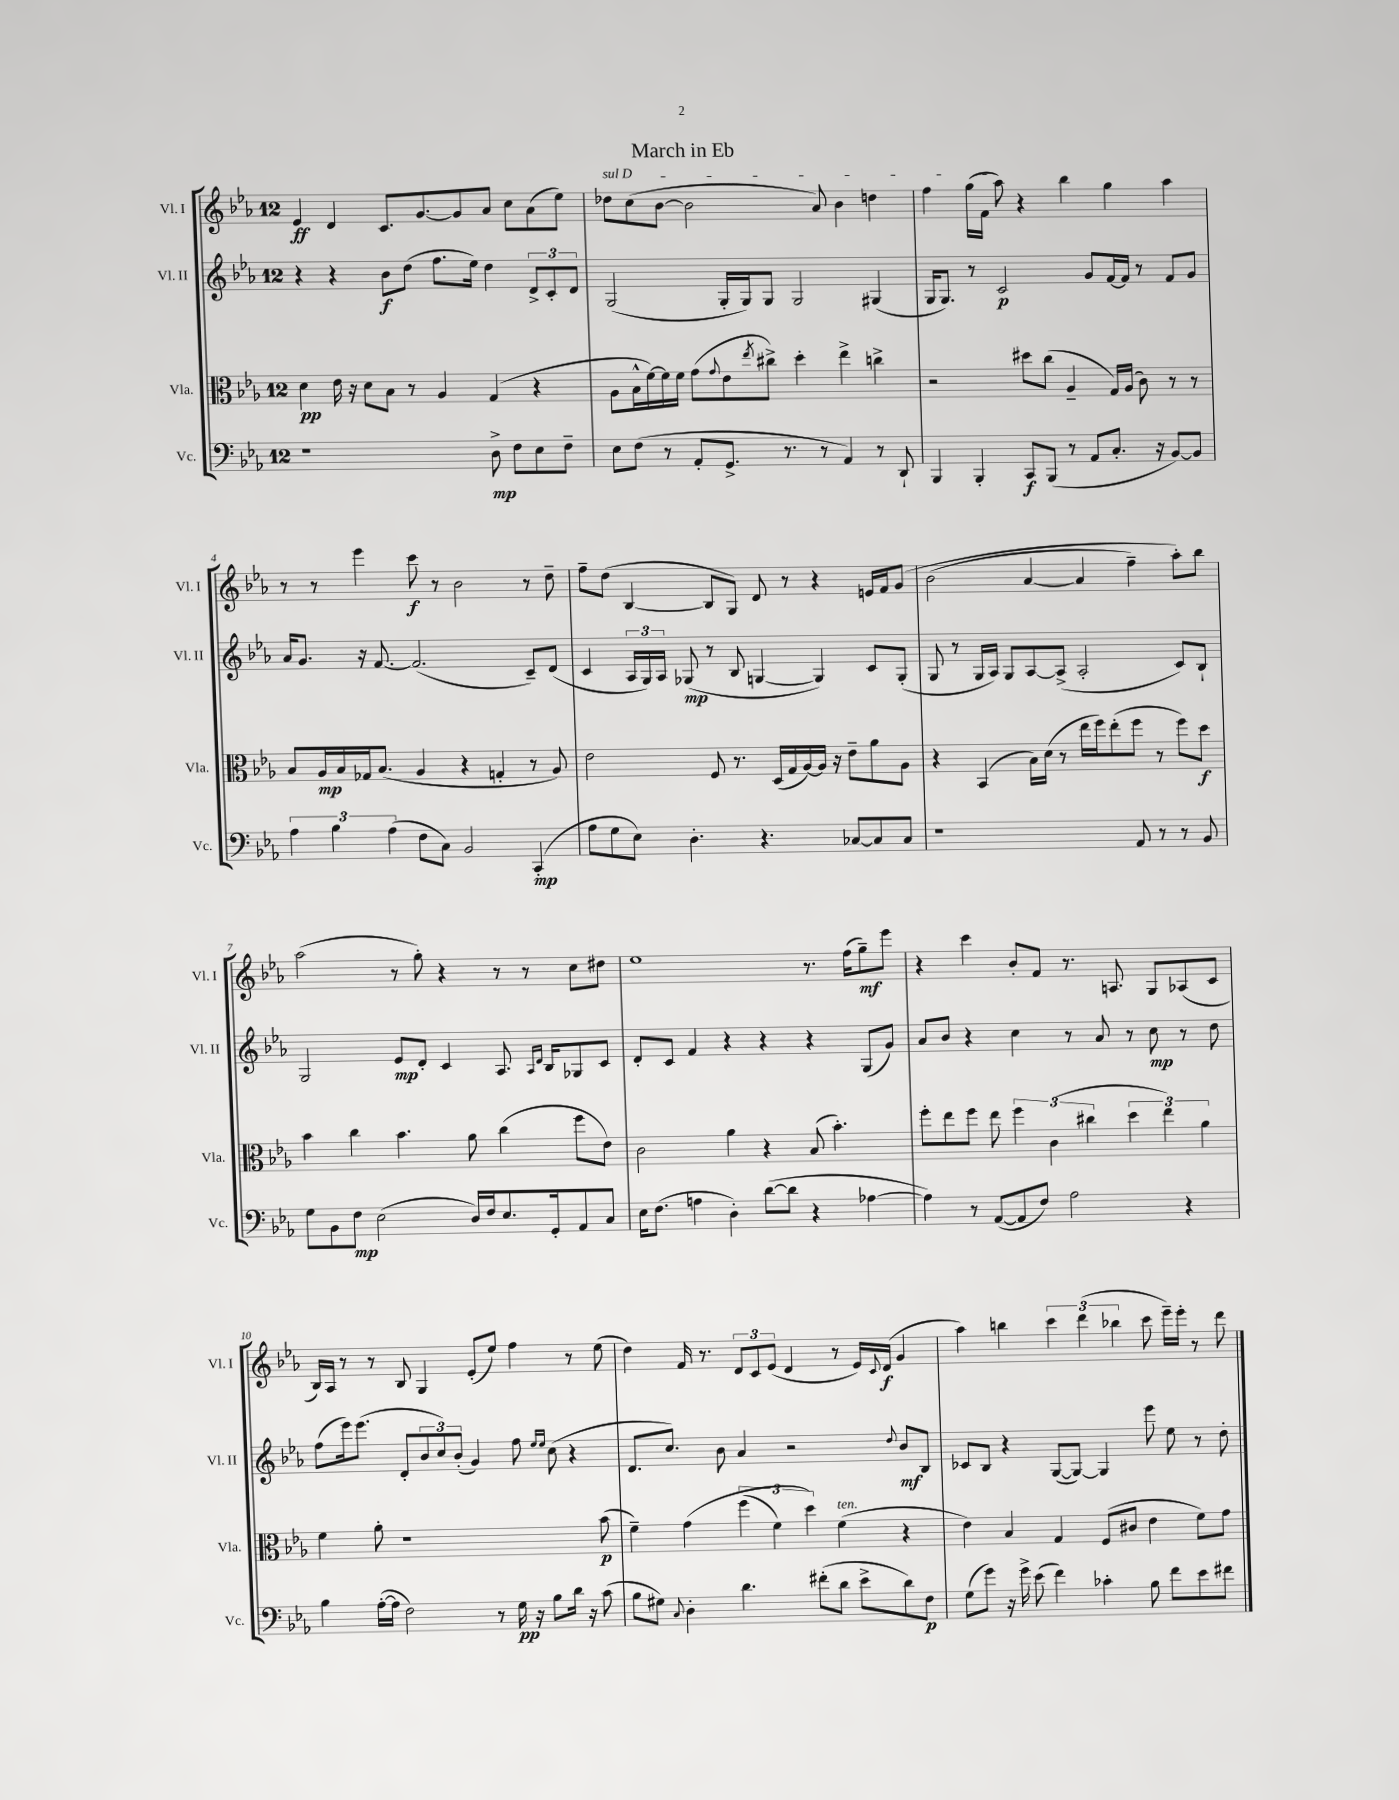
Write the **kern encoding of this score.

**kern	**dynam	**kern	**dynam	**kern	**dynam	**kern	**dynam
*part4	*part4	*part3	*part3	*part2	*part2	*part1	*part1
*staff4	*staff4	*staff3	*staff3	*staff2	*staff2	*staff1	*staff1
*I"Vc.	*	*I"Vla.	*	*I"Vl. II	*	*I"Vl. I	*
*I'Vc.	*	*I'Vla.	*	*I'Vl. II	*	*I'Vl. I	*
*clefF4	*	*clefC3	*	*clefG2	*	*clefG2	*
*k[b-e-a-]	*	*k[b-e-a-]	*	*k[b-e-a-]	*	*k[b-e-a-]	*
*M12/8	*	*M12/8	*	*M12/8	*	*M12/8	*
=1	=1	=1	=1	=1	=1	=1	=1
1r	.	4d\	pp	4r	.	4e-/	ff
.	.	16e-\	.	4r	.	4d/	.
.	.	16r	.	.	.	.	.
.	.	8d\L	.	.	.	.	.
.	.	8B-\J	.	8b-\L	f	8.c/L	.
.	.	8r	.	(8dd\J	.	.	.
.	.	.	.	.	.	[8.g/	.
.	.	4A-/	.	8.ff\L	.	.	.
.	.	.	.	.	.	8g/]	.
.	.	.	.	16ee-\Jk)	.	.	.
8D^\	mp	(4G/	.	4dd\	.	8a-/J	.
8F\L	.	.	.	.	.	8cc\L	.
8E-\	.	4r	.	12d^/L	.	(8a-\	.
.	.	.	.	12c'/	.	.	.
8F~\J	.	.	.	.	.	8ee-\J)	.
.	.	.	.	12d/J	.	.	.
=2	=2	=2	=2	=2	=2	=2	=2
!	!	!	!	!	!	!LO:TX:a:i:t=sul D	!
8E-\L	.	8A-\L	.	(2G/	.	8dd-X\L	.
(8F\J	.	16B-^^\L	.	.	.	(8cc\	.
.	.	[16f\)	.	.	.	.	.
8r	.	16f\]	.	.	.	[8b-\J	.
.	.	16f\JJ	.	.	.	.	.
8AA-'/L	.	(8g\L	.	.	.	2b-\]	.
.	.	8qqg/	.	.	.	.	.
8.GG^/J	.	8e-\	.	16G'/LL	.	.	.
.	.	.	.	16G/J)	.	.	.
.	.	8qee-/	.	.	.	.	.
.	.	8cc#X^\J)	.	8G/J	.	.	.
8.r	.	.	.	.	.	.	.
.	.	4dd'\	.	2G/	.	.	.
8r	.	.	.	.	.	8a-/)	.
4AA-/)	.	4ee-^\	.	.	.	4b-\	.
8r	.	4ccn^\	.	(4G#X/	.	4ddn\	.
8DD`/	.	.	.	.	.	.	.
=3	=3	=3	=3	=3	=3	=3	=3
4BBB-/	.	2r	.	16G/KL	.	4ff\	.
.	.	.	.	8.G/J)	.	.	.
4BBB-'/	.	.	.	8r	.	(16gg\LL	.
.	.	.	.	.	.	16f\JJ	.
.	.	.	.	2c/	p	8aa-\)	.
8CC/L	f	8dd#X\L	.	.	.	4r	.
(8BBB-/J	.	(8cc\J	.	.	.	.	.
8r	.	4A-~/	.	.	.	4bb-\	.
8AA-/L	.	.	.	8g/L	.	.	.
8.C'/J	.	16G/LL)	.	[16f/L	.	4gg\	.
.	.	(16A-/JJ	.	16f/JJ]	.	.	.
.	.	8c\)	.	8r	.	.	.
16r	.	.	.	.	.	.	.
[8BB-/L)	.	8r	.	8f/L	.	4aa-\	.
8BB-/J]	.	8r	.	8g/J	.	.	.
!!LO:LB:g=z
=4	=4	=4	=4	=4	=4	=4	=4
6A-\	.	8B-/L	.	16a-/KL	.	8r	.
.	.	.	.	8.g/J	.	.	.
.	.	16A-/L	mp	.	.	8r	.
6B-\	.	.	.	.	.	.	.
.	.	16B-/	.	.	.	.	.
.	.	16G-X/J	.	16r	.	4eee-\	.
.	.	(8.B-/J	.	[8.f/	.	.	.
(6A-\	.	.	.	.	.	.	.
8F\L	.	4A-/	.	(2.f/]	.	8ccc\	f
8C\J)	.	.	.	.	.	8r	.
2BB-/	.	4r	.	.	.	2b-\	.
.	.	4Gn'/	.	.	.	.	.
(4CC'/	mp	8r	.	8c~/L)	.	8r	.
.	.	8A-/)	.	(8d/J	.	8dd~\	.
=5	=5	=5	=5	=5	=5	=5	=5
8A-\L	.	2e-\	.	4c/	.	8ff~\L	.
8G\	.	.	.	.	.	(8dd\J	.
8E-\J)	.	.	.	24A-/LL	.	[4B-/	.
.	.	.	.	24G/)	.	.	.
.	.	.	.	24A-/JJ	.	.	.
4.D'\	.	.	.	(8G-X/	mp	.	.
.	.	8F/	.	8r	.	8B-/L]	.
.	.	8.r	.	8B-/	.	8G/J)	.
4.r	.	.	.	[4Gn/	.	8d/	.
.	.	(16D/LL	.	.	.	.	.
.	.	16G/	.	.	.	8r	.
.	.	[16A-/)	.	.	.	.	.
.	.	16A-/JJ]	.	4G/])	.	4r	.
.	.	16r	.	.	.	.	.
[8C-X/L	.	8e-~\L	.	.	.	.	.
8C-/]	.	8a-\	.	8c/L	.	16en/LL	.
.	.	.	.	.	.	16f/J	.
8C-/J	.	8A-\J	.	(8G'/J	.	(8g/J	.
=6	=6	=6	=6	=6	=6	=6	=6
1r	.	4r	.	8G/	.	(2b-\	.
.	.	.	.	8r	.	.	.
.	.	(4BB-/	.	16G/LL	.	.	.
.	.	.	.	16A-/JJ)	.	.	.
.	.	.	.	8G/L	.	.	.
.	.	16B-\LL)	.	[8A-/	.	[4a-/	.
.	.	(16d\JJ	.	.	.	.	.
.	.	8r	.	(8A-^/J]	.	.	.
.	.	16ee-\LL	.	2A-'/	.	4a-/]	.
.	.	16ff\J)	.	.	.	.	.
.	.	(8ee-'\	.	.	.	.	.
8AA-/	.	8ff\J	.	.	.	4ff~\)	.
8r	.	8r	.	.	.	.	.
8r	.	8ff\L)	.	8c/L)	.	8aa-'\L)	.
8BB-/	.	8dd\J	f	8B-`/J	.	8bb-\J	.
!!LO:LB:g=z
=7	=7	=7	=7	=7	=7	=7	=7
8G\L	.	4b-\	.	2G/	.	(2aa-\	.
8BB-\	.	.	.	.	.	.	.
8F\J	mp	4cc\	.	.	.	.	.
(2E-\	.	.	.	.	.	.	.
.	.	4.b-\	.	8e-/L	mp	8r	.
.	.	.	.	8d'/J	.	8gg'\)	.
.	.	.	.	4c/	.	4r	.
16D/LL)	.	8a-\	.	.	.	.	.
16F/J	.	.	.	.	.	.	.
8.E-/	.	(4cc\	.	8.A-/	.	8r	.
.	.	.	.	.	.	8r	.
.	.	.	.	16qqA-/LL	.	.	.
.	.	.	.	16qqd/JJ	.	.	.
16GG'/k	.	.	.	16B-/KL	.	.	.
8AA-/	.	8ff\L	.	8G-X/	.	8cc\L	.
8C/J	.	8e-\J)	.	8c/J	.	8dd#X\J	.
=8	=8	=8	=8	=8	=8	=8	=8
16E-\KL	.	2c\	.	8d'/L	.	1ee-	.
(8.F\J	.	.	.	.	.	.	.
.	.	.	.	8c/J	.	.	.
4An\	.	.	.	4f/	.	.	.
4D'\)	.	4a-\	.	4r	.	.	.
([8d\L	.	4r	.	4r	.	.	.
8d\J]	.	.	.	.	.	.	.
4r	.	(8B-/	.	4r	.	8.r	.
.	.	4.b-'\)	.	.	.	.	.
.	.	.	.	.	.	(16ff\KL	.
[4A-X\	.	.	.	(8G/L	.	8gg~\)	mf
.	.	.	.	8g/J)	.	8eee-\J	.
=9	=9	=9	=9	=9	=9	=9	=9
4A-\])	.	8ff'\L	.	8a-/L	.	4r	.
.	.	8ee-\	.	8b-/J	.	.	.
8r	.	8ff\J	.	4r	.	4ccc\	.
([8AA-/L	.	8ee-\	.	.	.	.	.
8AA-/]	.	6ff\	.	4cc\	.	8b-'/L	.
8F/J)	.	.	.	.	.	8f/J	.
.	.	(6c\	.	.	.	.	.
2A-\	.	.	.	8r	.	8.r	.
.	.	6cc#X\	.	.	.	.	.
.	.	.	.	8a-/	.	.	.
.	.	.	.	.	.	8.An/	.
.	.	6dd\	.	8r	.	.	.
.	.	.	.	8cc\	mp	8G/L	.
.	.	6ee-\)	.	.	.	.	.
4r	.	.	.	8r	.	(8A-X/	.
.	.	6a-\	.	.	.	.	.
.	.	.	.	8dd\	.	8c/J	.
!!LO:LB:g=z
=10	=10	=10	=10	=10	=10	=10	=10
4B-\	.	4f\	.	(8ff\L	.	16B-/LL)	.
.	.	.	.	.	.	16A-/JJ	.
.	.	.	.	16eee-\k)	.	8r	.
.	.	.	.	(8.eee-\J	.	.	.
([16A-'\LL	.	8a-'\	.	.	.	8r	.
16A-\JJ]	.	.	.	.	.	.	.
2F\)	.	1r	.	8d'/L	.	8B-/	.
.	.	.	.	12b-/	.	4G/	.
.	.	.	.	12cc/)	.	.	.
.	.	.	.	(12b-'/J	.	.	.
.	.	.	.	4g/)	.	(8e-'/L	.
8r	.	.	.	.	.	8ee-/J)	.
16G\	pp	.	.	8ff\	.	4ff\	.
16r	.	.	.	.	.	.	.
.	.	.	.	16qqee-/LL	.	.	.
.	.	.	.	16qqee-/JJ	.	.	.
8B-\L	.	.	.	(8cc\	.	.	.
16d\Jk	.	.	.	4r	.	8r	.
16r	.	.	.	.	.	.	.
(8c\	.	(8b-\	p	.	.	(8ee-\	.
=11	=11	=11	=11	=11	=11	=11	=11
8B-\L	.	4f~\)	.	8.d/L	.	4dd\)	.
8G#X\J)	.	.	.	.	.	.	.
.	.	.	.	8.cc/J)	.	.	.
8qqC/	.	.	.	.	.	.	.
4D'\	.	(4g\	.	.	.	16f/	.
.	.	.	.	.	.	8.r	.
.	.	.	.	8b-\	.	.	.
4.d\	.	(6ff\	.	4a-/	.	12d/L	.
.	.	.	.	.	.	12c/	.
.	.	6f\)	.	.	.	(12e-/J	.
.	.	.	.	2r	.	4d/	.
.	.	6dd\)	.	.	.	.	.
(8f#X'\L	.	.	.	.	.	.	.
!	!	!LO:TX:a:i:t=ten.	!	!	!	!	!
8d\J	.	(4f\	.	.	.	8r	.
8e-^\L	.	.	.	.	.	16e-/LL)	.
.	.	.	.	.	.	8qqc/	.
.	.	.	.	.	.	(16d/JJ	f
.	.	.	.	8qqdd/	.	.	.
8d\)	.	4r	.	8b-/L	mf	4g/	.
8F\J	p	.	.	8B-/J	.	.	.
=12	=12	=12	=12	=12	=12	=12	=12
(8G\L	.	4e-\)	.	8c-X/L	.	4aa-\)	.
8g\J)	.	.	.	8B-/J	.	.	.
16r	.	4B-/	.	4r	.	4bbn\	.
16g^\	.	.	.	.	.	.	.
(8e-\	.	.	.	.	.	.	.
4f\)	.	4G/	.	([8G/L	.	6ccc\	.
.	.	.	.	8G/J_)	.	.	.
.	.	.	.	.	.	(6ddd\	.
4c-X'\	.	(8F/L	.	4G/]	.	.	.
.	.	.	.	.	.	6bb-X\	.
.	.	8c#X/J	.	.	.	.	.
8B-\	.	4e-\	.	8eee-\	.	8ccc\	.
8f\L	.	.	.	8ee-\	.	16eee-~\LL)	.
.	.	.	.	.	.	16eee-'\JJ	.
8e-\	.	8f\L)	.	8r	.	8r	.
8f#X\J	.	8g\J	.	8dd'\	.	8ddd\	.
==	==	==	==	==	==	==	==
*-	*-	*-	*-	*-	*-	*-	*-
